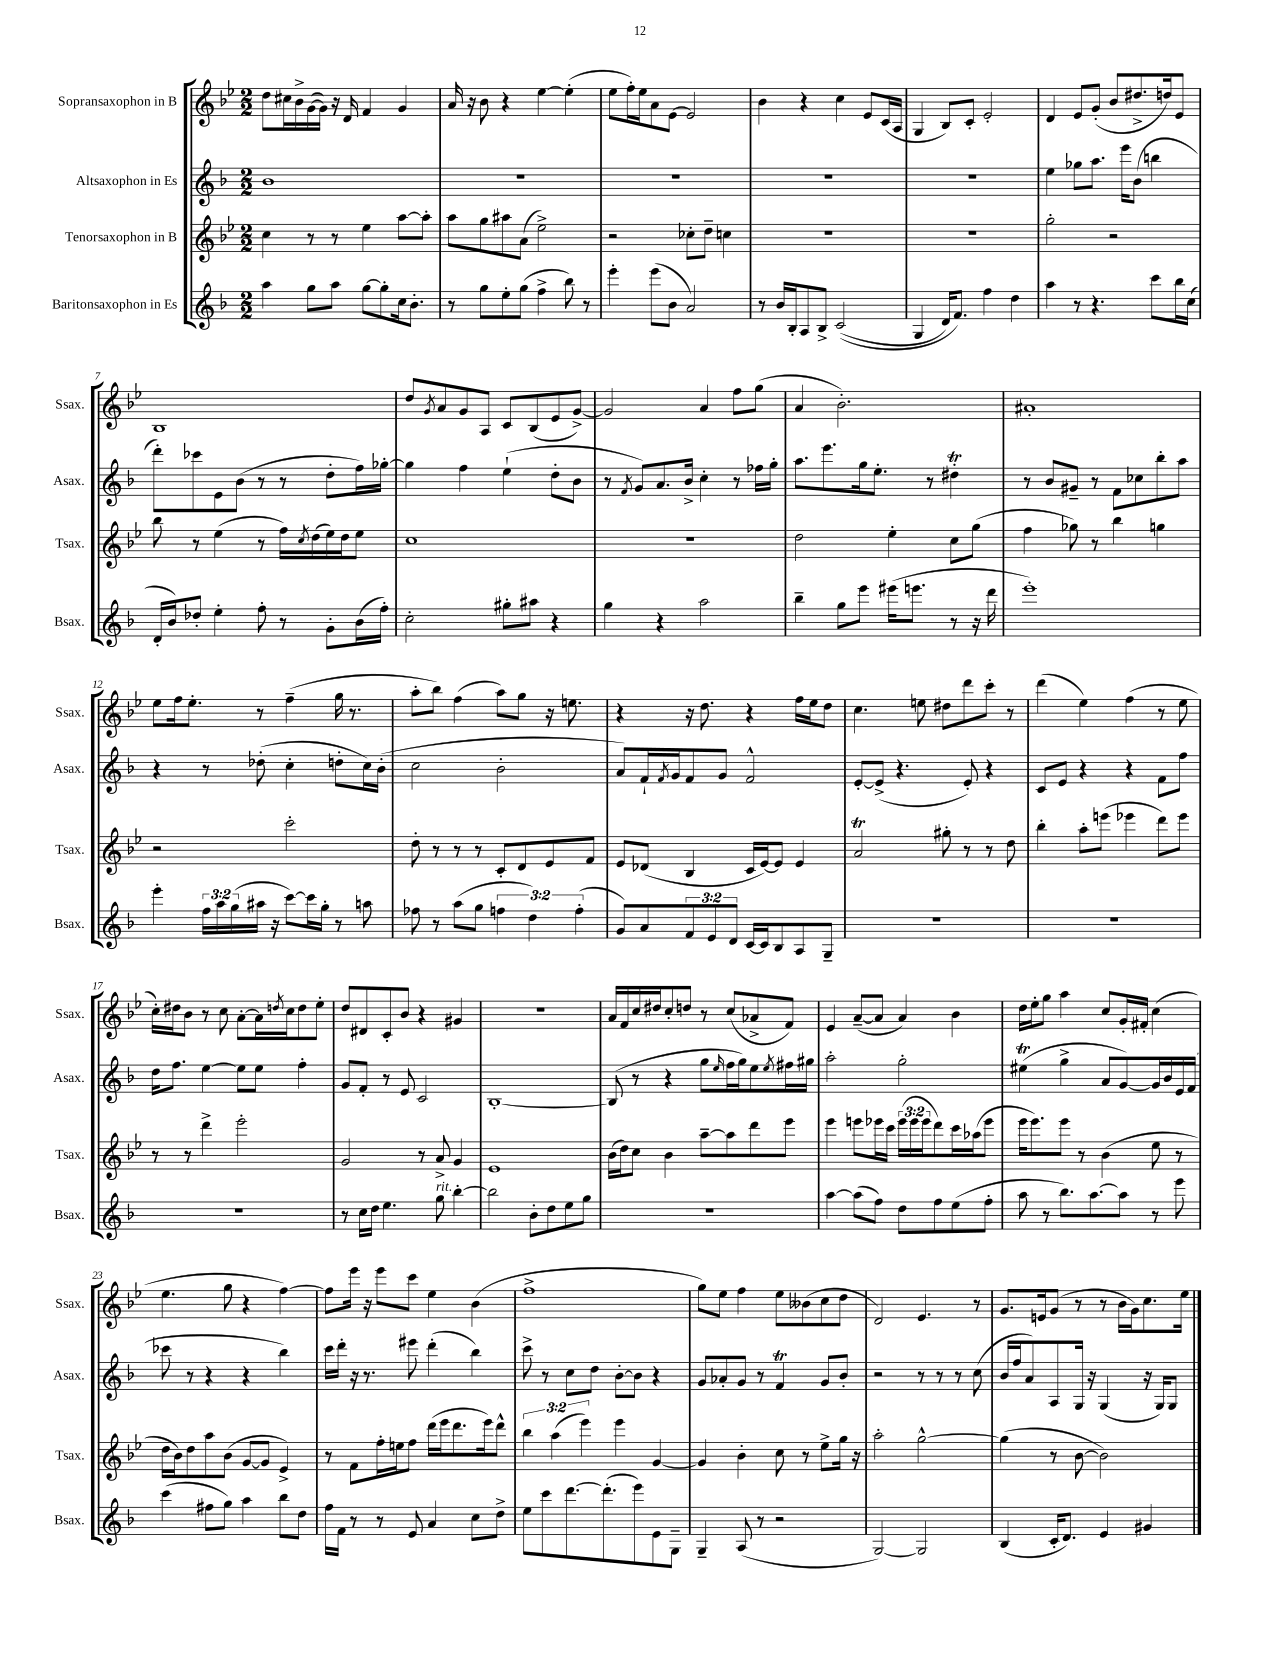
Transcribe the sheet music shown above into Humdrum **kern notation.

**kern	**kern	**kern	**kern
*part4	*part3	*part2	*part1
*staff4	*staff3	*staff2	*staff1
*I"Baritonsaxophon in Es	*I"Tenorsaxophon in B	*I"Altsaxophon in Es	*I"Sopransaxophon in B
*I'Bsax.	*I'Tsax.	*I'Asax.	*I'Ssax.
*clefG2	*clefG2	*clefG2	*clefG2
*k[b-]	*k[b-e-]	*k[b-]	*k[b-e-]
*M2/2	*M2/2	*M2/2	*M2/2
=1	=1	=1	=1
4aa\	4cc\	1b-	8dd\L
.	.	.	16cc#X\L
.	.	.	16b-^\
8gg\L	8r	.	([16g\
.	.	.	16g\JJ])
8aa\J	8r	.	16r
.	.	.	16d/
[8gg\L	4ee-\	.	4f/
8gg'\]	.	.	.
16cc\k	[8aa\L	.	4g/
8.b-'\J	.	.	.
.	8aa'\J]	.	.
=2	=2	=2	=2
8r	8aa\L	1r	16a/
.	.	.	16r
8gg\L	8gg\	.	8b-\
8ee'\	8aa#X\	.	4r
(8gg\J	(8a\J	.	.
4ff^\	2ee-^\)	.	[4ee-\
8bb-\)	.	.	(4ee-'\]
8r	.	.	.
=3	=3	=3	=3
4eee'\	2r	1r	8ee-\L
.	.	.	16ff'\L)
.	.	.	16ee-\J
(8eee\L	.	.	8a\
8b-\J	.	.	[8e-\J
2a/)	8cc-X'\L	.	2e-/]
.	8dd~\J	.	.
.	4ccn\	.	.
=4	=4	=4	=4
8r	1r	1r	4b-\
16b-/LL	.	.	.
16B-'/J	.	.	.
8A/	.	.	4r
8B-^/J	.	.	.
((2c/	.	.	4cc\
.	.	.	8e-/L
.	.	.	(16c/L
.	.	.	16A/JJ
=5	=5	=5	=5
4G/	1r	1r	4G/
16d/KL)	.	.	8B-/L)
8.f/J)	.	.	.
.	.	.	8c'/J
4ff\	.	.	2e-'/
4dd\	.	.	.
=6	=6	=6	=6
4aa\	2gg'\	4ee\	4d/
8r	.	8gg-X\L	8e-/L
4.r	.	8.aa\J	(8g'/J
.	2r	.	8b-/L
.	.	16eee\KL	.
.	.	(8b-\J	8.dd#X^/
8ccc\L	.	4bbn\	.
.	.	.	16ddn/k)
16bb-\L	.	.	8e-/J
(16cc\JJ	.	.	.
!!LO:LB:g=z
=7	=7	=7	=7
16d'/LL	8bb-\	8ddd'\L)	1B-
16b-/J)	.	.	.
8dd-X'/J	8r	8ccc-X\	.
4ee'\	(4ee-\	8e\	.
.	.	(8b-\J	.
8ff'\	8r	8r	.
8r	16ff\LL)	8r	.
.	8qcc/	.	.
.	(16dd\	.	.
8g'\L	16ee-\)	8dd'\L	.
.	16dd\J	.	.
(16b-\L	8ee-\J	16ff\L)	.
16ff'\JJ)	.	[16gg-X'\JJ	.
=8	=8	=8	=8
2cc'\	1cc	4gg-\]	8dd/L
.	.	.	8qg/
.	.	.	8a/
.	.	4ff\	8g/
.	.	.	8A/J
8gg#X'\L	.	(4ee`\	8c/L
8aa#X\J	.	.	(8B-/
4r	.	8dd'\L	8e-/
.	.	8b-\J	[8g^/J)
=9	=9	=9	=9
4gg\	1r	8r	2g/]
.	.	8qf/	.
.	.	8g/L)	.
4r	.	8.a/	.
.	.	16b-^/Jk	.
2aa\	.	4cc'\	4a/
.	.	8r	8ff\L
.	.	16ff-X\LL	(8gg\J
.	.	16gg'\JJ	.
=10	=10	=10	=10
4bb-~\	2dd\	8.aa\L	4a/
.	.	8.eee\	.
8gg\L	.	.	2.b-'\)
8eee\J	.	16gg\k	.
.	.	8.ee'\J	.
(16eee#X\KL	4ee-'\	.	.
8.eeen\J	.	.	.
.	.	8r	.
8r	8cc\L	4dd#Xt'\	.
16r	(8gg\J	.	.
16ddd\	.	.	.
=11	=11	=11	=11
1eee')	4ff\	8r	1a#X'
.	.	8b-/L	.
.	8gg-X\)	8g#X~/J	.
.	8r	8r	.
.	4bb-\	8f\L	.
.	.	8cc-X\	.
.	4ggn\	8bb-'\	.
.	.	8aa\J	.
!!LO:LB:g=z
=12	=12	=12	=12
4eee'\	2r	4r	8ee-\L
.	.	.	16ff\k
.	.	.	8.ee-'\J
24ff\LL	.	8r	.
24aa\	.	.	.
(24gg\	.	.	.
16aa#X\JJ	.	(8dd-X'\	8r
16r	.	.	.
[8ccc\L)	2ccc'\	4cc'\	(4ff~\
16ccc\L]	.	.	.
16gg'\JJ	.	.	.
8r	.	8ddn'\L	16gg\
.	.	.	8.r
8aan\	.	16cc\L)	.
.	.	(16b-'\JJ	.
=13	=13	=13	=13
8ff-X\	8dd'\	2cc\	8aa'\L
8r	8r	.	8bb-\J)
(8aa\L	8r	.	(4ff\
8gg\J	8r	.	.
6ffn\	8c'/L	2b-'\	8aa\L)
.	8d/	.	8gg\J
6dd\)	.	.	.
.	8e-/	.	16r
.	.	.	8.een\
(6ff'\	.	.	.
.	8f/J	.	.
=14	=14	=14	=14
8g/L)	8e-/L	8a/L)	4r
8a/	(8d-X/J	16f`/L	.
.	.	8qf/	.
.	.	16g/J	.
12f/	4B-/	8f/	16r
.	.	.	8.dd\
12e/	.	.	.
.	.	8g/J	.
12d/J	.	.	.
[16c/LL	16c/LL	2f^^/	4r
16c/J]	[16e-/J)	.	.
8B-/	8e-/J]	.	.
8A/	4e-/	.	16ff\LL
.	.	.	16ee-\J
8G~/J	.	.	8dd\J
=15	=15	=15	=15
1r	2at/	[8e'/L	4.cc\
.	.	(8e^/J]	.
.	.	4.r	.
.	.	.	8een\
.	8gg#X'\	.	8dd#X\L
.	8r	8e'/)	8ddd\
.	8r	4r	8ccc'\J
.	8dd\	.	8r
=16	=16	=16	=16
1r	4bb-'\	8c/L	(4ddd\
.	.	8e/J	.
.	8aa'\L	4r	4ee-\)
.	(8eeen\J	.	.
.	4eee-X\	4r	(4ff\
.	8ddd\L)	8f\L	8r
.	8eee-\J	8ff\J	8ee-\
!!LO:LB:g=z
=17	=17	=17	=17
1r	8r	16dd\KL	16cc'\LL)
.	.	8.ff\J	16dd#X\J
.	8r	.	8b-\J
.	4ddd^\	[4ee\	8r
.	.	.	8cc\
.	2eee-'\	8ee\L]	[8a'\L
.	.	8ee\J	16a\L]
.	.	.	8qddn/
.	.	.	16cc\J
.	.	4ff'\	8dd\
.	.	.	8ee-'\J
=18	=18	=18	=18
8r	2g/	8g/L	8dd/L
16cc\LL	.	8f'/J	8d#X/
16dd\JJ	.	.	.
4.ee\	.	8r	8c'/
.	.	8e/	8b-/J
.	8r	2c/	4r
!LO:TX:a:i:t=rit.	!	!	!
8gg\	8a^/	.	.
[4bb-'\	4g/	.	4g#X/
=19	=19	=19	=19
2bb-\]	1e-	[1B-'	1r
8b-'\L	.	.	.
8dd\	.	.	.
8ee\	.	.	.
8gg\J	.	.	.
=20	=20	=20	=20
1r	(16b-\LL	(8B-/]	16a/LL
.	16dd\J)	.	16f/
.	8cc\J	8r	16cc/
.	.	.	16dd#X/J
.	4b-\	4r	8cc'/
.	.	.	8ddn/J
.	[8aa~\L	8gg\L	8r
.	.	16qqee/	.
.	8aa\]	16ff\L	(8cc/L
.	.	16gg\J)	.
.	8ddd\	8ee\	8a-X^/
.	.	8qee/	.
.	8eee-\J	16ff#X\L	8f/J)
.	.	16gg#X\JJ	.
=21	=21	=21	=21
[4aa\	4eee-\	2aa'\	4e-/
(8aa\L]	8eeen\L	.	([8a~/L
8ff\J)	16eee-X\L	.	8a/J]
.	16ccc\JJ	.	.
8dd\L	(24eee-\LL	2gg'\	4a/)
.	24eee-\	.	.
.	24eee-\J	.	.
8ff\	8ddd\)	.	.
(8ee\	16ccc\L	.	4b-\
.	(16aa-X\J	.	.
8ff'\J	8eee-\J	.	.
=22	=22	=22	=22
8aa\	16eee-\KL	(4ee#Xt\	16dd\LL
.	8.eee-\)	.	16ee-'\J
8r	.	.	8gg\J
8.bb-\L)	8eee-\J	4gg^\	4aa\
.	8r	.	.
[8.aa\	.	.	.
.	(4b-\	8a/L	8cc/L
8aa\J]	.	[8g/)	16g'/L
.	.	.	16f#X'/JJ
8r	8ee-\	16g/L]	(4cc\
.	.	16b-/	.
8eee\	8r	16e/	.
.	.	(16f/JJ	.
!!LO:LB:g=z
=23	=23	=23	=23
(4ccc\	16dd\LL	8ccc-X\	4.ee-\
.	16b-\J)	.	.
.	8dd\	8r	.
8ff#X\L	8aa\	4r	.
8gg\J)	(8b-\J	.	8gg\
4aa\	[8g/L	4r	4r
.	8g/J]	.	.
8bb-\L	4e-^/)	4bb-\)	[4ff\)
8dd\J	.	.	.
=24	=24	=24	=24
16ff\LL	8r	16ccc\LL	8ff\L]
16f\JJ	.	16ddd'\JJ	.
8r	8f\L	16r	16eee-\Jk
.	.	8.r	16r
8r	16ff'\L	.	8eee-\L
.	16een\J	.	.
8e/	8ff\J	8eee#X\	8ccc\J
4a/	(16ddd\LL	(4ddd'\	4ee-\
.	16eee-\J	.	.
.	8.ddd\	.	.
8cc\L	.	4bb-\)	(4b-\
.	16eee-\k)	.	.
8dd^\J	8ddd^^\J	.	.
=25	=25	=25	=25
8ee\L	6bb-\	8ccc^\	1ff^
8ccc\	.	8r	.
.	(6aa\	.	.
[8.ddd\	.	8cc\L	.
.	6eee-\)	.	.
.	.	8dd\J	.
(8.ddd'\]	.	.	.
.	4eee-\	[8b-'\L	.
8eee\)	.	8b-\J]	.
8e\	[4g/	4r	.
8G~\J	.	.	.
=26	=26	=26	=26
4G~/	4g/]	8g/L	8gg\L)
.	.	8a-X'/	8ee-\J
(8A/	4b-'\	8g/J	4ff\
8r	.	8r	.
2r	8cc\	4fT/	8ee-\L
.	8r	.	(8b--X\
.	8ee-^\L	8g/L	8cc\
.	16gg\Jk	8b-'/J	8dd\J
.	16r	.	.
=27	=27	=27	=27
[2G/)	2aa'\	2r	2d/)
2G/]	[2gg^^\	8r	4.e-/
.	.	8r	.
.	.	8r	.
.	.	(8cc\	8r
=28	=28	=28	=28
(4B-/	(4gg\]	16b-/LL	8.g/L
.	.	16ff/J	.
.	.	8a/)	.
.	.	.	16en/k
16c'/KL	8r	8A/	(8g/J
8.d/J)	.	.	.
.	[8b-\	16G/Jk	8r
.	.	16r	.
4e/	2b-\])	(4G/	8r
.	.	.	16b-\LL
.	.	.	16g\J)
4g#X/	.	16r	8.cc\
.	.	16G/KL)	.
.	.	8G/J	.
.	.	.	16ee-\Jk
==	==	==	==
*-	*-	*-	*-
